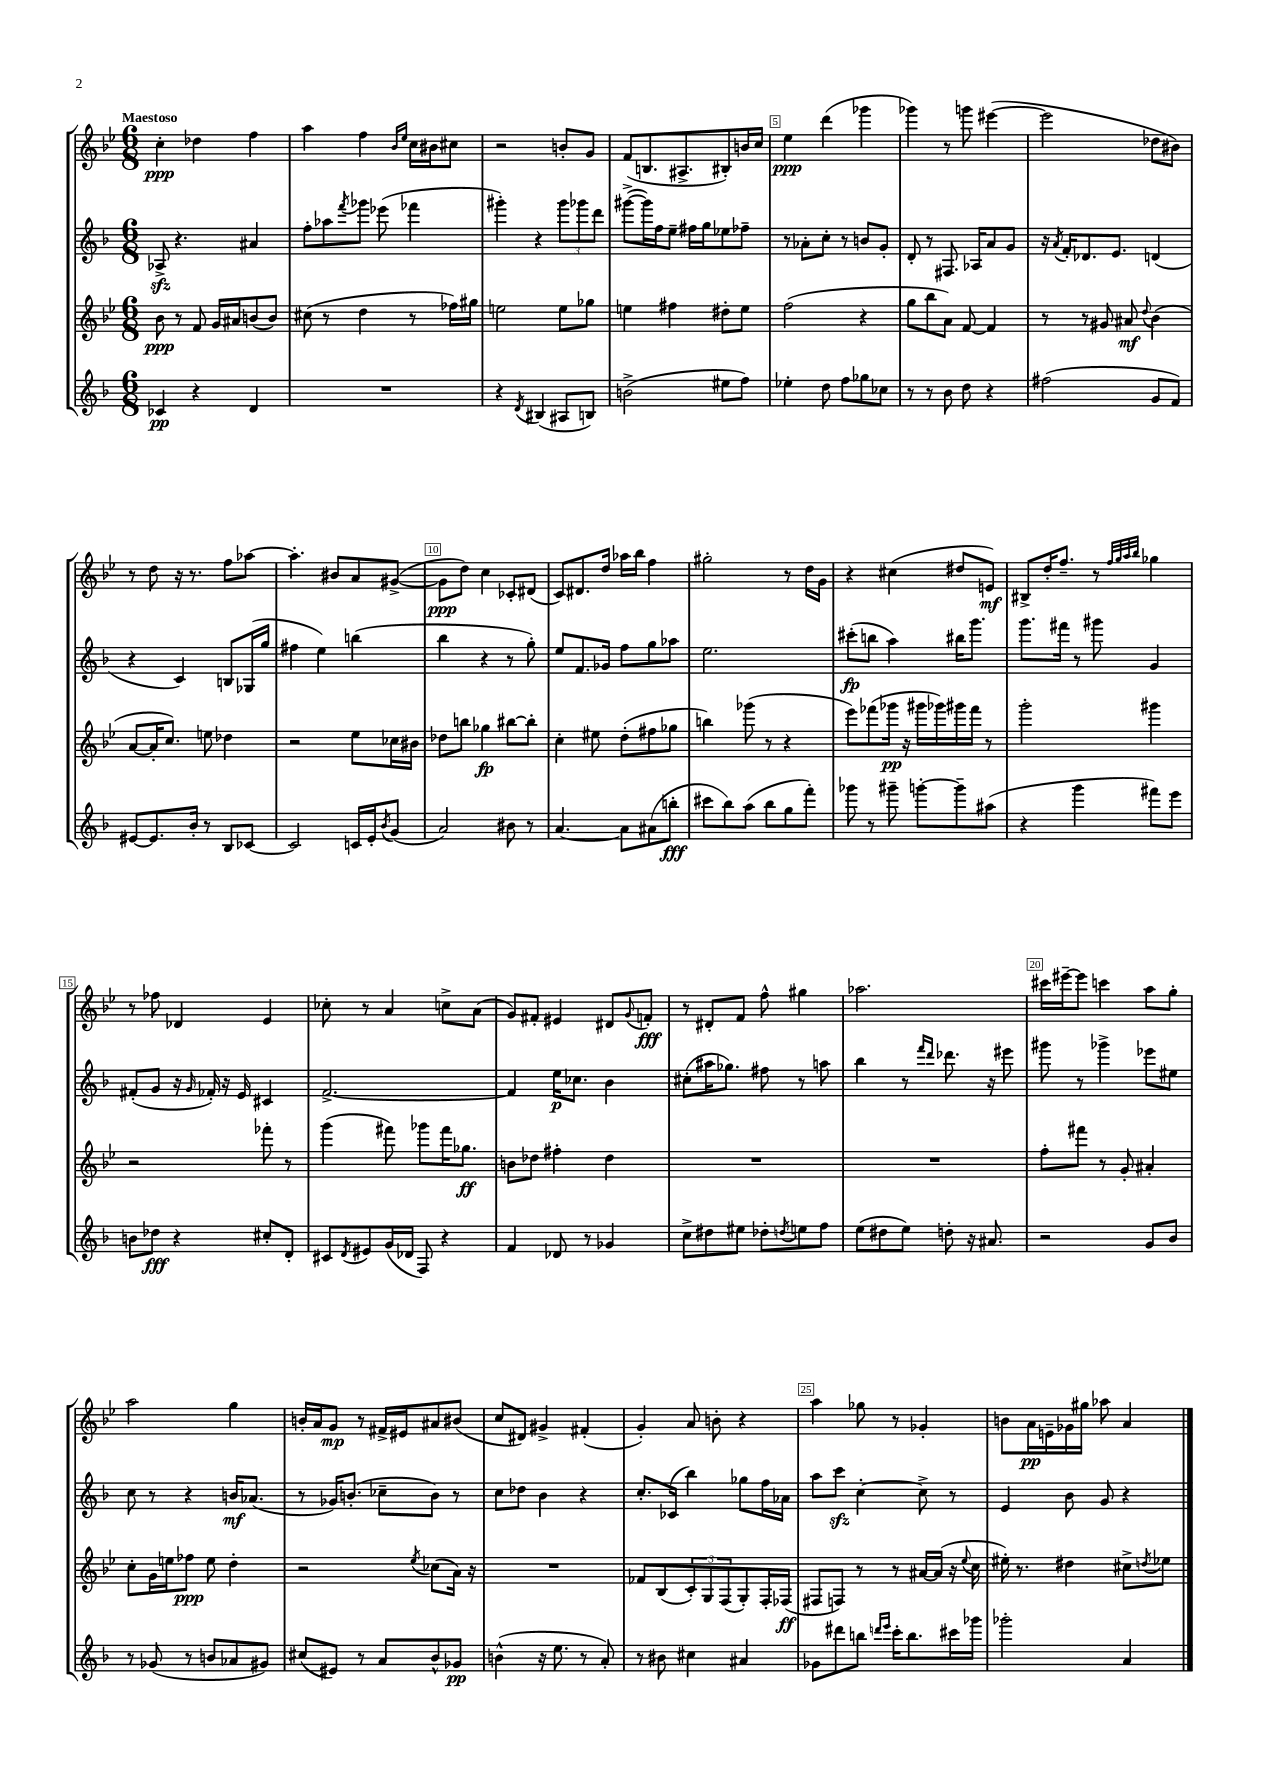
<<
\new StaffGroup <<
\new Staff = "s0" {
    \clef treble \key bes \major \numericTimeSignature \time 6/8 \tempo "Maestoso"
    c''4-.\ppp des''4 f''4 |
    a''4 f''4 \grace { bes'16 ees''16 } c''16 bis'16 cis''8 |
    r2 b'8-. g'8 |
    f'8( b8. ais8.-> bis8-.) b'16 c''16 |
    ees''4\ppp d'''4( ges'''4 |
    ges'''4) r8 g'''8 eis'''4~( |
    eis'''2 des''8 bis'8) |
    r8 d''8 r16 r8. f''8 aes''8~ |
    aes''4.-. bis'8 a'8 gis'8~->( |
    gis'8\ppp d''8) c''4 ces'8-. dis'8( |
    c'8) dis'8. d''16 aes''16 bes''16 f''4 |
    gis''2-. r8 d''16 g'16 |
    r4 cis''4( dis''8 e'8\mf) |
    bis8-> d''16-. f''8.-- r8 \grace { f''32 g''32 a''32 bes''32 } ges''4 |
    r8 fes''8 des'4 ees'4 |
    ces''8-. r8 a'4 c''8-> a'8( |
    g'8) fis'8-. eis'4 dis'8 \appoggiatura { g'8 } f'8-.\fff |
    r8 dis'8-. f'8 f''8-^ gis''4 |
    aes''2. |
    cis'''16 eis'''16~-- eis'''8 c'''4 a''8 g''8-. |
    a''2 g''4 |
    b'16-. a'16 g'8\mp r8 fis'16-> eis'16 ais'8 bis'8( |
    c''8 dis'8) gis'4-> fis'4-.( |
    g'4-.) a'8 b'8-. r4 |
    a''4 ges''8 r8 ges'4-. |
    b'8 a'16\pp e'16-- ges'16 gis''16 aes''8 a'4 \bar "|." |
}
\new Staff = "s1" {
    \clef treble \key f \major \numericTimeSignature \time 6/8
    aes8->\sfz r4. ais'4 |
    f''8-. aes''8 \acciaccatura { f'''8 } ges'''8 ees'''8( fes'''4 |
    gis'''4-.) r4 \tuplet 3/2 { gis'''8 ges'''8 d'''8 } |
    gis'''8~->( gis'''16) f''16 e''8-- fis''16 g''16 ees''8 fes''8-- |
    r8 aes'8-. c''8-. r8 b'8 g'8-. |
    d'8-. r8 fis8. aes16 a'8 g'8 |
    r16 \acciaccatura { a'8 } f'16-. des'8. e'8. d'4( |
    r4 c'4) b8 ges16( g''16 |
    fis''4 e''4) b''4( |
    bes''4 r4 r8 g''8-.) |
    e''8 f'8. ges'16 f''8 g''8 aes''8 |
    e''2. |
    cis'''8-.\fp( b''8 a''4) bis''16 g'''8. |
    g'''8. fis'''16 r8 gis'''8 g'4 |
    fis'8-.( g'8 r16 \grace { g'16 } fes'16-.) r16 e'16 cis'4 |
    f'2.~-> |
    f'4 e''16\p ces''8. bes'4 |
    cis''8-.( ais''16 ges''8.) fis''8 r8 a''8 |
    bes''4 r8 \grace { f'''16 d'''16 } des'''8. r16 eis'''8 |
    gis'''8 r8 ges'''4-> ees'''8 eis''8 |
    c''8 r8 r4 b'16\mf aes'8.( |
    r8 ges'16) b'8.-.( ces''8-- b'8) r8 |
    c''8 des''8 bes'4 r4 |
    c''8.-. ces'16( bes''4) ges''8 f''16 aes'16 |
    a''8 c'''8\sfz c''4~-. c''8-> r8 |
    e'4 bes'8 g'8 r4 \bar "|." |
}
\new Staff = "s2" {
    \clef treble \key bes \major \numericTimeSignature \time 6/8
    bes'8\ppp r8 f'8 g'16 ais'16 b'8( b'8) |
    cis''8( r8 d''4 r8 fes''16) gis''16 |
    e''2 e''8 ges''8 |
    e''4 fis''4 dis''8-. e''8 |
    f''2( r4 |
    g''8 bes''8 a'8) f'8~ f'4 |
    r8 r8 gis'8 ais'8\mf \appoggiatura { d''8 } bes'4( |
    a'8~ a'16-. c''8.) e''8 des''4 |
    r2 ees''8 ces''16 bis'16 |
    des''8 b''8 ges''4\fp bis''8~ bis''8-. |
    c''4-. eis''8 d''8-.( fis''8 ges''8 |
    b''4) ges'''8( r8 r4 |
    ees'''8) fes'''8( ges'''16\pp r16 gis'''16 ges'''16) gis'''16 fes'''16 r8 |
    g'''2-. gis'''4 |
    r2 fes'''8-. r8 |
    g'''4( fis'''8) ges'''8 fis'''16 ges''8.\ff |
    b'8 des''8 fis''4-. des''4 |
    R2. |
    R2. |
    f''8-. fis'''8 r8 g'8-. ais'4-. |
    c''8-. g'16 e''16 fes''8\ppp e''8 d''4-. |
    r2 \acciaccatura { ees''8 } ces''8( a'16) r16 |
    R2. |
    fes'8 bes8( \tuplet 3/2 { c'8-.) g8 f8( } g8-.) f16-. fes16\ff( |
    fis8 f8) r8 r8 ais'16~ ais'16( r16 \appoggiatura { ees''8 } c''16 |
    eis''16-.) r8. dis''4 cis''8-> \acciaccatura { d''8 } ees''8 \bar "|." |
}
\new Staff = "s3" {
    \clef treble \key f \major \numericTimeSignature \time 6/8
    ces'4\pp r4 d'4 |
    R2. |
    r4 \acciaccatura { d'8 } bis4( ais8 b8) |
    b'2->( eis''8 f''8) |
    ees''4-. d''8 f''8 ges''8 ces''8 |
    r8 r8 bes'8 d''8 r4 |
    fis''2( g'8 f'8) |
    eis'8~ eis'8. bes'16-. r8 bes8 ces'8~ |
    ces'2 c'16 e'16-. \acciaccatura { bes'8 } g'8( |
    a'2) bis'8 r8 |
    a'4.~ a'8 ais'8( b''8-.\fff |
    cis'''8 bes''8) a''8( bes''8 g''8 f'''8-.) |
    ges'''8 r8 gis'''8-- g'''8~-. g'''8-- ais''8( |
    r4 g'''4 fis'''8) e'''8 |
    b'8 des''8\fff r4 cis''8-. d'8-. |
    cis'8 \acciaccatura { d'8 } eis'8 g'16( des'16 f8) r4 |
    f'4 des'8 r8 ges'4 |
    c''8-> dis''8 eis''8 des''8-. \acciaccatura { d''8 } e''8 f''8 |
    e''8( dis''8 e''8) d''8-. r16 ais'8. |
    r2 g'8 bes'8 |
    r8 ges'8( r8 b'8 aes'8 gis'8) |
    cis''8( eis'8) r8 a'8 bes'8-^ ges'8\pp |
    b'4-^( r16 e''8. r8 a'8-.) |
    r8 bis'8 cis''4 ais'4 |
    ges'8 dis'''8 b''8 \grace { d'''16 e'''16 } c'''16-. b''8. cis'''16 ges'''16 |
    ges'''2-. a'4 \bar "|." |
}
>>
>>
\layout { \context { \Score \override BarNumber.break-visibility = ##(#f #t #t) barNumberVisibility = #(every-nth-bar-number-visible 5) \override BarNumber.stencil = #(make-stencil-boxer 0.1 0.3 ly:text-interface::print) } }
